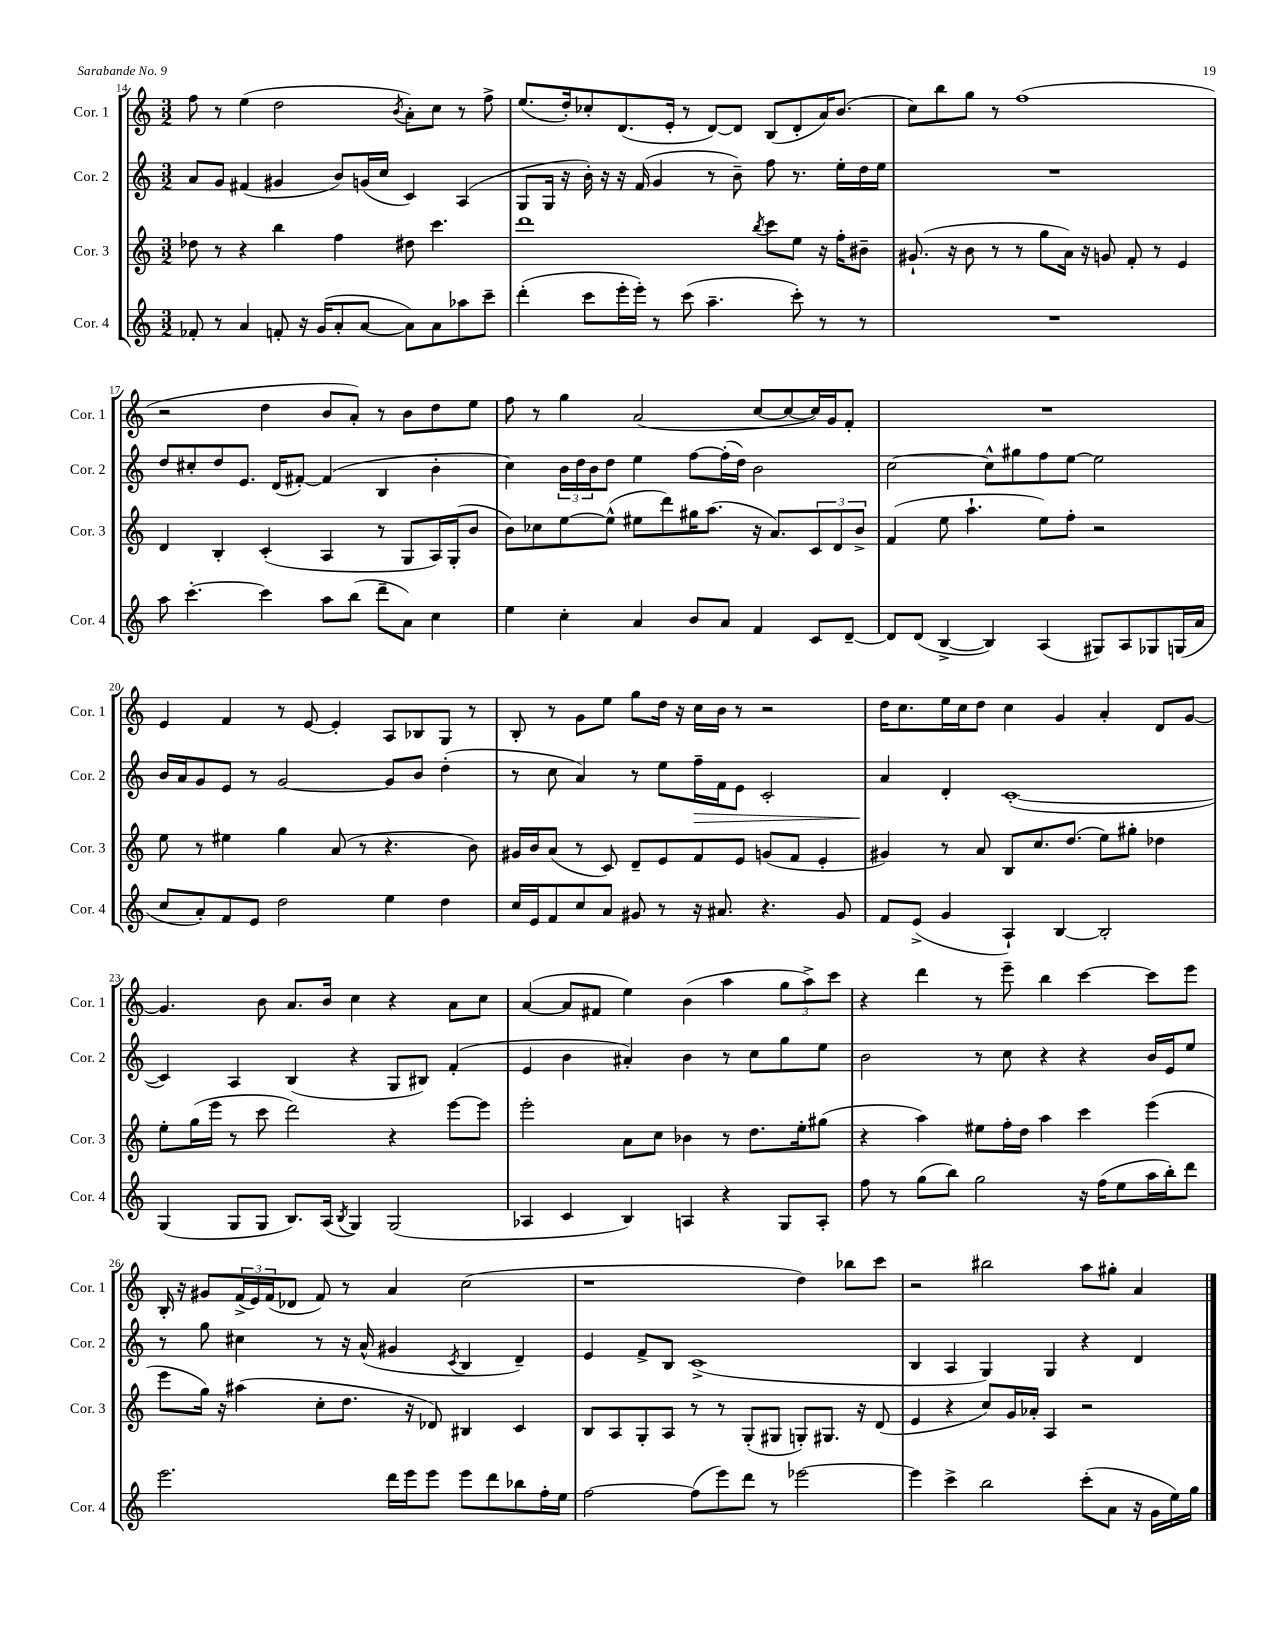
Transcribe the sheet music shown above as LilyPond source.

<<
\new StaffGroup <<
\new Staff = "s0" \with { instrumentName = "Cor. 1" shortInstrumentName = "Cor. 1" } {
    \clef treble \key c \major \numericTimeSignature \time 3/2
    f''8 r8 e''4( d''2 \acciaccatura { b'8 } a'8-.) c''8 r8 f''8-> |
    e''8.( d''16-.) ces''8-. d'8.( e'16-. r8 d'8~) d'8 b8( d'8-. a'16) b'8.( |
    c''8) b''8 g''8 r8 f''1( |
    r2 d''4 b'8 a'8-.) r8 b'8 d''8 e''8 |
    f''8 r8 g''4 a'2( c''8~ c''8~ c''16) g'16 f'8-. |
    R1. |
    e'4 f'4 r8 e'8~ e'4-. a8 bes8 g8 r8 |
    b8-. r8 g'8 e''8 g''8 d''16 r16 c''16 b'16 r8 r2 |
    d''16 c''8. e''16 c''16 d''8 c''4 g'4 a'4-. d'8 g'8~ |
    g'4. b'8 a'8. b'16 c''4 r4 a'8 c''8 |
    a'4~( a'8 fis'8 e''4) b'4( a''4 \tuplet 3/2 { g''8 a''8->) c'''8 } |
    r4 d'''4 r8 e'''8-- b''4 c'''4~ c'''8 e'''8 |
    b16-. r16 gis'8 \tuplet 3/2 { f'16->( e'16) f'16( } des'8 f'8) r8 a'4 c''2( |
    r1 d''4) bes''8 c'''8 |
    r2 bis''2 a''8 gis''8-. a'4 \bar "|." |
}
\new Staff = "s1" \with { instrumentName = "Cor. 2" shortInstrumentName = "Cor. 2" } {
    \clef treble \key c \major \numericTimeSignature \time 3/2
    a'8 g'8 fis'4( gis'4 b'8) g'16( c''16 c'4) a4( |
    g8 g16 r16 b'16-.) r16 r16 f'16( g'4 r8 b'8--) f''8 r8. e''16-. d''16 e''16 |
    R1. |
    d''8 cis''8-. d''8 e'8. d'16( fis'8~-.) fis'4( b4 b'4-. |
    c''4) \tuplet 3/2 { b'16 d''16 b'16 } d''8 e''4 f''8~ f''16-.( d''16) b'2 |
    c''2~ c''8-^ gis''8 f''8 e''8~ e''2 |
    b'16 a'16 g'8 e'8 r8 g'2~ g'8 b'8 d''4-.( |
    r8 c''8 a'4) r8 e''8 f''16--\> f'16 e'8 c'2-. |
    a'4\! d'4-. c'1~-.( |
    c'4) a4 b4( r4 g8 bis8) f'4-.( |
    e'4 b'4 ais'4-.) b'4 r8 c''8 g''8 e''8 |
    b'2 r8 c''8 r4 r4 b'16 e'16 e''8 |
    r8 g''8 cis''4 r8 r16 a'16-^( gis'4 \acciaccatura { c'8 } b4 d'4--) |
    e'4 f'8-> b8 c'1->( |
    b4 a4 g4) g4 r4 d'4 \bar "|." |
}
\new Staff = "s2" \with { instrumentName = "Cor. 3" shortInstrumentName = "Cor. 3" } {
    \clef treble \key c \major \numericTimeSignature \time 3/2
    des''8 r8 r4 b''4 f''4 dis''8 c'''4. |
    d'''1 \acciaccatura { b''8 } c'''8 e''8 r16 f''16-. bis'8-- |
    gis'8.-!( r16 b'8 r8 r8 g''8 a'16) r16 g'8 f'8-. r8 e'4 |
    d'4 b4-. c'4-.( a4 r8 g8 a16) g16-.( b'8 |
    b'8) ces''8 e''8~ e''8-^( eis''8 d'''8) gis''16 a''8.( r16 a'8.) \tuplet 3/2 { c'8 d'8 b'8-> } |
    f'4( e''8 a''4.-! e''8) f''8-. r2 |
    e''8 r8 eis''4 g''4 a'8( r8 r4. b'8) |
    gis'16 b'16 a'8( r8 c'8) d'8-- e'8 f'8 e'8 g'8( f'8 e'4-. |
    gis'4) r8 a'8 b8 c''8. d''8.( e''8) gis''8-. des''4 |
    e''8-. g''16( e'''16 r8 c'''8 d'''2) r4 e'''8~ e'''8 |
    e'''2-. a'8 c''8 bes'4 r8 d''8. e''16-. gis''8( |
    r4 a''4) eis''8 f''16-. d''16 a''4 c'''4 e'''4( |
    e'''8 g''16) r16 ais''4( c''8-. d''8. r16 des'8) bis4 c'4 |
    b8 a8 g8-. a8 r8 r8 g8-.( gis8 g8-.) gis8. r16 d'8( |
    e'4 r4 c''8) g'16 aes'16-. a4 r2 \bar "|." |
}
\new Staff = "s3" \with { instrumentName = "Cor. 4" shortInstrumentName = "Cor. 4" } {
    \clef treble \key c \major \numericTimeSignature \time 3/2
    fes'8-. r8 a'4 f'8-. r16 g'16( a'8-. a'8~ a'8) a'8 aes''8 c'''8-- |
    d'''4-.( c'''8 e'''16-. e'''16-.) r8 c'''8( a''4.-- c'''8-.) r8 r8 |
    R1. |
    a''8 c'''4.~-. c'''4 a''8 b''8( d'''8-- a'8) c''4 |
    e''4 c''4-. a'4 b'8 a'8 f'4 c'8 d'8~-- |
    d'8 d'8( b4~-> b4) a4( gis8) a8 ges8 g16( a'16 |
    c''8 a'8-.) f'8 e'8 d''2 e''4 d''4 |
    c''16 e'16 f'8 c''8 a'8 gis'8 r8 r16 ais'8. r4. gis'8 |
    f'8 e'8->( g'4 a4-!) b4~ b2-. |
    g4( g8 g8 b8.) a16( \acciaccatura { b8 } g4) g2( |
    aes4 c'4 b4) a4 r4 g8 a8-. |
    f''8 r8 g''8( b''8) g''2 r16 f''16( e''8 a''16 b''16-.) d'''8 |
    e'''2. d'''16 e'''16 e'''8 e'''8 d'''8 bes''8 f''16-. e''16 |
    f''2~ f''8( e'''8) d'''8 r8 ees'''2~ |
    ees'''4 c'''4-> b''2 c'''8-.( a'8 r16 g'16 e''16) g''16 \bar "|." |
}
>>
>>
\layout { \context { \Score currentBarNumber = #14 } }
